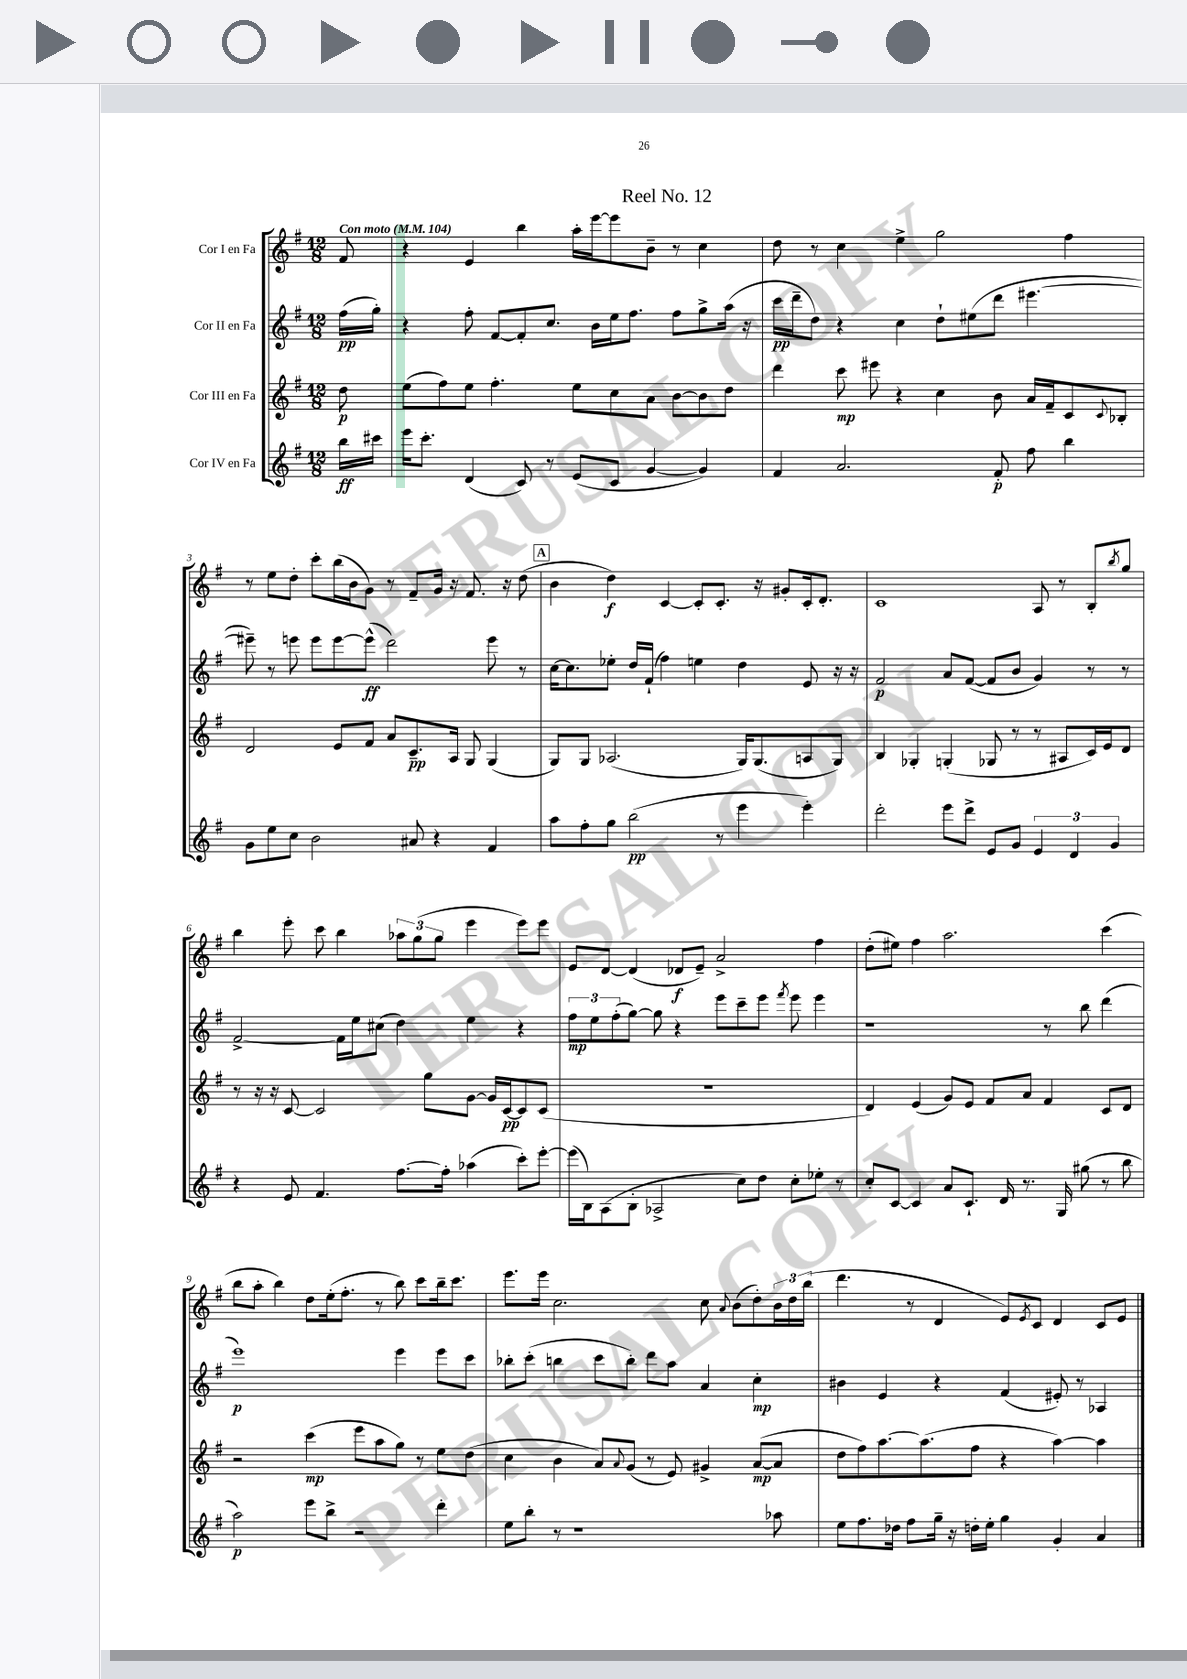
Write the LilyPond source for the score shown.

\header { title = "Reel No. 12" }
<<
\new StaffGroup <<
\new Staff = "s0" \with { instrumentName = "Cor I en Fa" } {
    \clef treble \key g \major \numericTimeSignature \time 12/8 \partial 8 \tempo "Con moto" 4 = 104
    fis'8 |
    r4 e'4 b''4 a''16-. e'''16~ e'''8 b'8-- r8 c''4 |
    d''8 r8 c''4 e''4-> g''2 fis''4 |
    r8 e''8 d''8-. c'''8-. b''16( b'16 g'8) r8 fis'8-- g'16 r16 fis'8. r16 d''8( |
    \mark \markup { \box "A" } b'4 d''4\f) c'4~ c'8-. c'8.-. r16 gis'8-. c'16-. d'8.-. |
    c'1 a8 r8 b8-. \acciaccatura { b''8 } g''8 |
    b''4 e'''8-. c'''8 b''4 \tuplet 3/2 { aes''8 g''8( g''8 } e'''4 e'''8) e'''8 |
    e'8 d'8~ d'4( des'8\f e'8--) a'2-> fis''4 |
    d''8-.( eis''8) fis''4 a''2. c'''4( |
    b''8 a''8-. b''4) d''8 e''16-.( fis''8.-. r8 b''8) c'''8 b''16-- c'''8. |
    e'''8. e'''16 c''2. c''8 \appoggiatura { a'8 } b'8( d''8-.) \tuplet 3/2 { b'16 d''16 b''16( } |
    d'''4. r8 d'4 e'8) \acciaccatura { e'8 } c'8 d'4 c'8 e'8 \bar "|." |
}
\new Staff = "s1" \with { instrumentName = "Cor II en Fa" } {
    \clef treble \key g \major \numericTimeSignature \time 12/8 \partial 8
    fis''16\pp( g''16-.) |
    r4 fis''8-. fis'8~ fis'8-. c''8. b'16 e''16 fis''8. fis''8 g''8-> a''16( r16 |
    c'''16\pp d'''16-- d''8) r4 c''4 d''8-! eis''8( d'''8 eis'''4.~ |
    eis'''8--) r8 e'''8 e'''8 e'''8~ e'''8-^\ff( d'''2) e'''8 r8 |
    \mark \markup { \box "A" } c''16~ c''8. ees''8-. d''16 fis'16-!( fis''4) e''4 d''4 e'8 r16 r16 |
    fis'2\p a'8 fis'8~( fis'8 b'8 g'4) r8 r8 |
    fis'2~-> fis'16 e''16 cis''8( d''4) e''4 r4 |
    \tuplet 3/2 { fis''8\mp e''8 fis''8-.( } g''8~) g''8 r4 e'''8 c'''8-- e'''8 \acciaccatura { fis'''8 } e'''8 e'''4 |
    r1 r8 b''8 d'''4( |
    e'''1\p) e'''4 e'''8 c'''8 |
    bes''8-. c'''8-.( b''4 c'''8 b''8-.) d'''8 a''8 a'4 c''4-.\mp |
    bis'4 e'4 r4 fis'4( eis'8-.) r8 aes4 \bar "|." |
}
\new Staff = "s2" \with { instrumentName = "Cor III en Fa" } {
    \clef treble \key g \major \numericTimeSignature \time 12/8 \partial 8
    d''8\p |
    e''8( fis''8) e''8 fis''4.-. e''8 c''8 a'8 b'8~ b'8 d''8 |
    d'''4 c'''8\mp eis'''8 r4 c''4 b'8 a'16 fis'16-- c'8 \appoggiatura { c'8 } bes8-. |
    d'2 e'8 fis'8 a'8 c'8.--\pp a16 g8 g4( |
    \mark \markup { \box "A" } g8) g8 aes2.( g16) g8.( a8 g8) |
    b4 ges4-. g4-.( ges8 r8 r8 ais8 c'16) e'16 d'8 |
    r8 r16 r16 c'8~ c'2 g''8 g'8~ g'16 c'16~\pp c'8 c'8( |
    R1. |
    d'4) e'4( g'8) e'8 fis'8 a'8 fis'4 c'8 d'8 |
    r2 c'''4\mp( e'''8 a''8 g''8) r8 e''8 d''8( |
    c''4 b'4 a'8) \appoggiatura { a'8 } g'8( r8 e'8) gis'4-> a'8~\mp( a'8 |
    d''8 fis''8) a''8.~ a''8.( fis''8 r4 a''4~) a''4 \bar "|." |
}
\new Staff = "s3" \with { instrumentName = "Cor IV en Fa" } {
    \clef treble \key g \major \numericTimeSignature \time 12/8 \partial 8
    b''16\ff cis'''16 |
    e'''16 c'''8.-. d'4( c'8) r8 e'8( c'8 g'4~ g'4) |
    fis'4 a'2. fis'8-.\p fis''8 b''4 |
    g'8 e''8 c''8 b'2 ais'8 r4 fis'4 |
    \mark \markup { \box "A" } a''8 fis''8-. g''8 b''2\pp( r8 e'''4 e'''4-.) |
    d'''2-. e'''8 d'''8-> e'8 g'8 \tuplet 3/2 { e'4 d'4 g'4 } |
    r4 e'8 fis'4. fis''8.~ fis''16-. aes''4( c'''8-.) e'''8~-. |
    e'''16( b16) a8( b8-. aes2-> c''8) d''8 c''8-. ees''8-. r8 |
    c''8-. c'8~ c'4 a'8 c'8.-! d'16 r8. g16 gis''8( r8 b''8 |
    a''2\p) e'''8 b''8-> r2 d'''4-. |
    e''8 b''8-. r8 r1 aes''8 |
    e''8 fis''8. des''16 fis''8 g''16-- r16 d''16-. e''16-. g''4 g'4-. a'4 \bar "|." |
}
>>
>>
